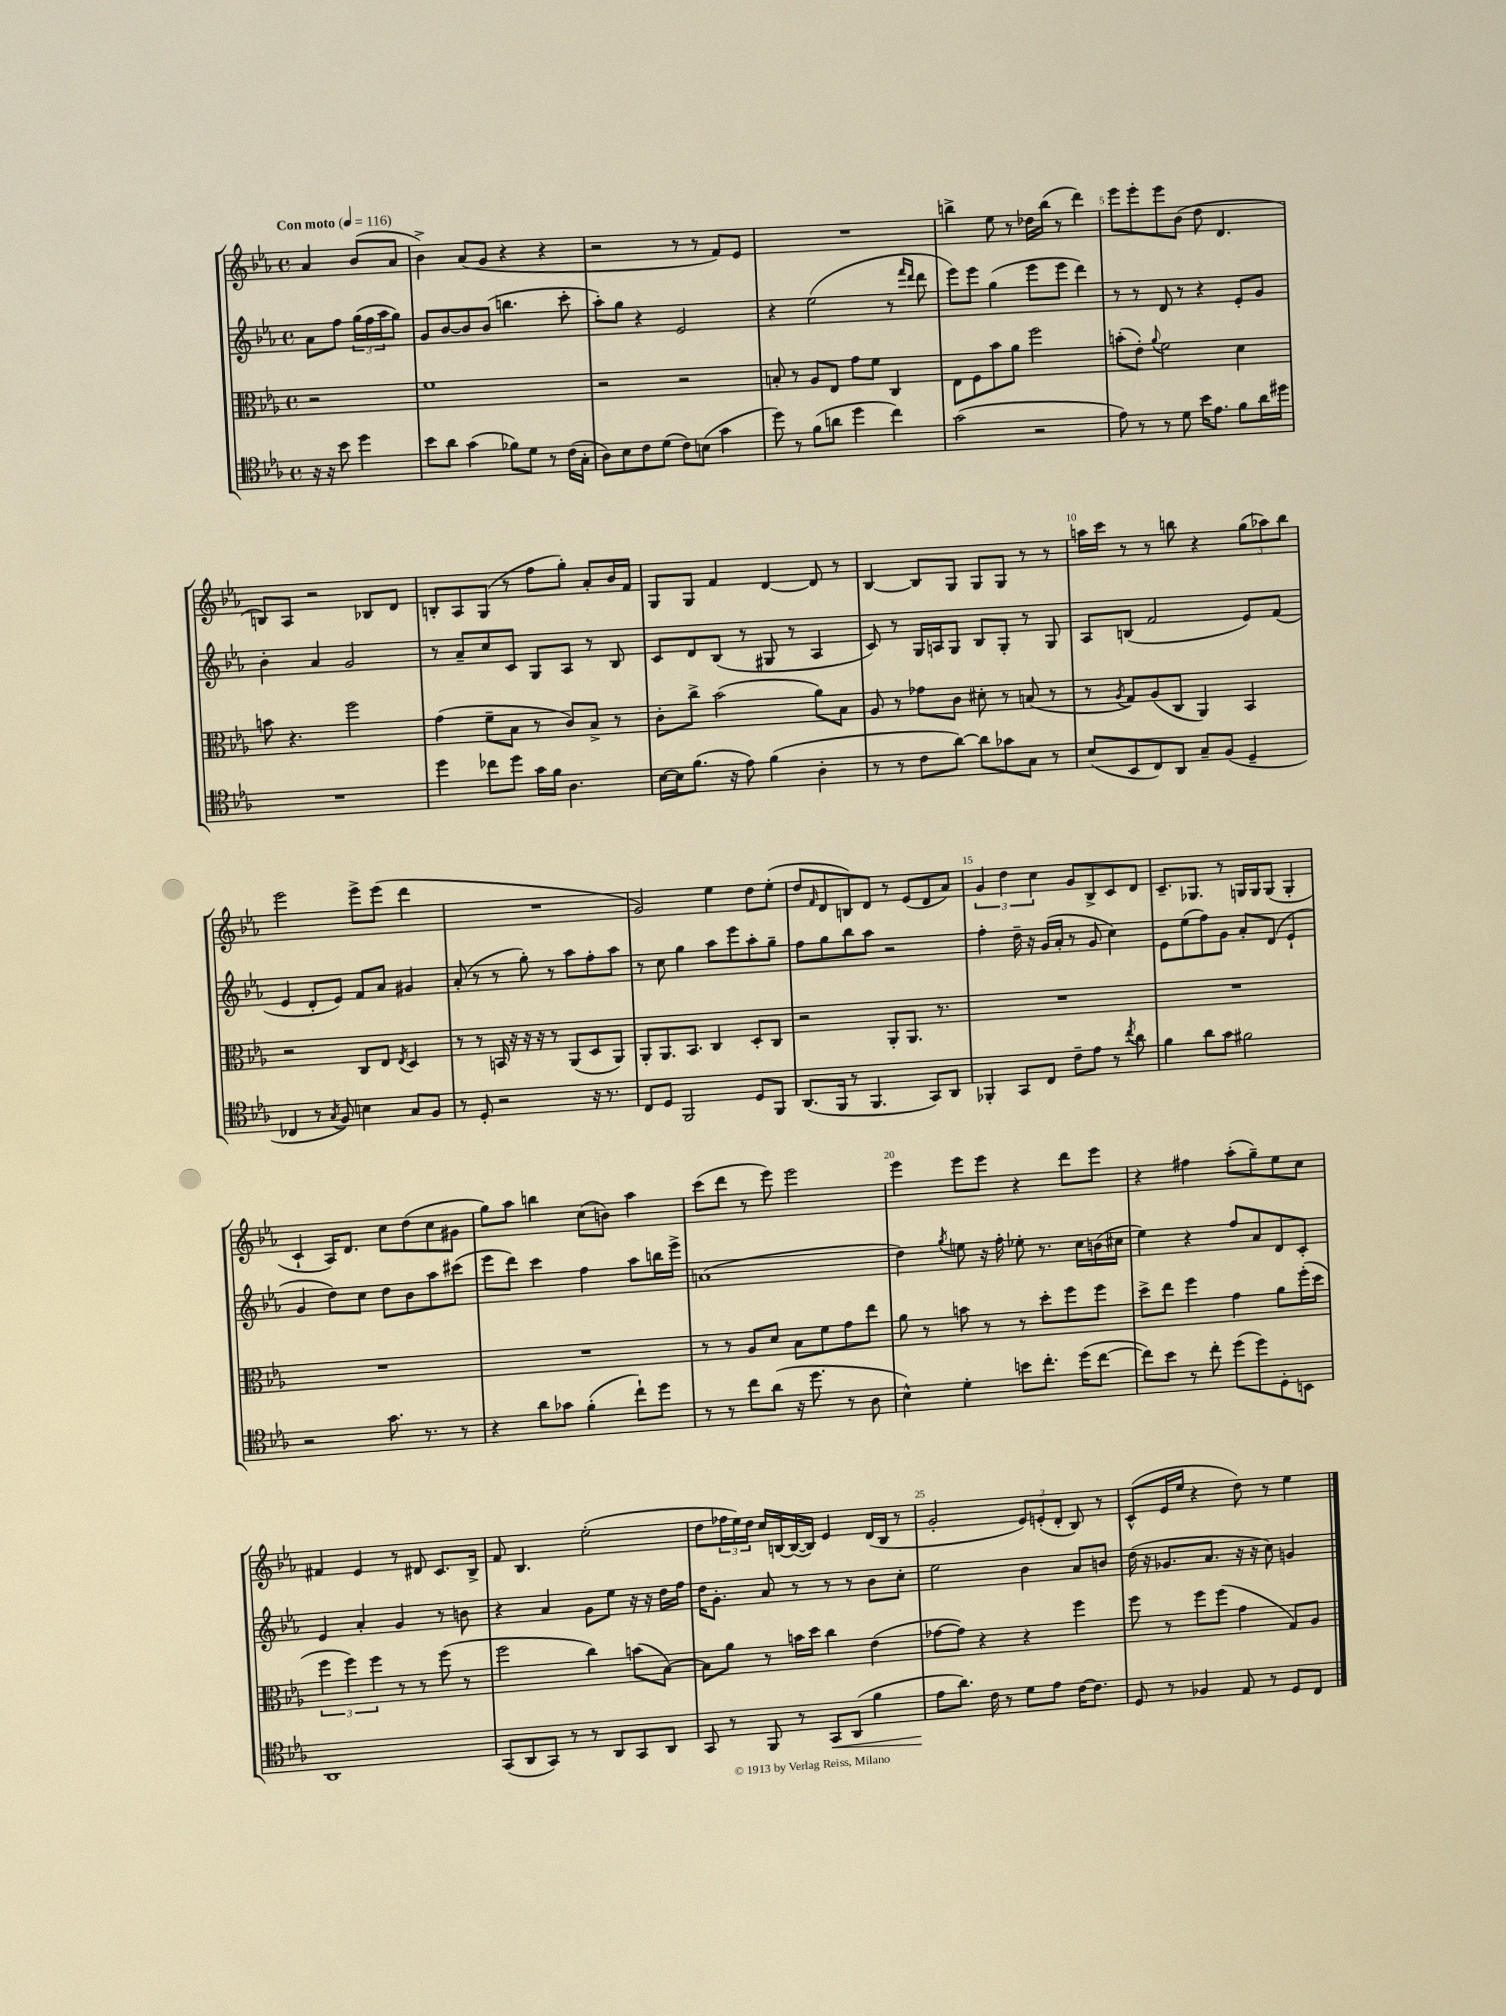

**kern	**kern	**kern	**kern
*staff4	*staff3	*staff2	*staff1
*clefC4	*clefC3	*clefG2	*clefG2
*k[b-e-a-]	*k[b-e-a-]	*k[b-e-a-]	*k[b-e-a-]
*M4/4	*M4/4	*M4/4	*M4/4
*met(c)	*met(c)	*met(c)	*met(c)
*MM116	*MM116	*MM116	*MM116
16r	2r	8a-\L	4a-/
16r	.	.	.
8b-\	.	8ff\J	.
4dd\	.	(24gg\LL	(8b-/L
.	.	24ff\	.
.	.	24aa-\J	.
.	.	8gg\J)	8a-/J
=	=	=	=
8b-\L	1f	8g/L	4b-^\)
8a-\J	.	[8b-/	.
(4g\	.	8b-/]	(8a-/L
.	.	(8b-/J	8g/J
8f-\L)	.	4.bb\	4r
8d\J	.	.	.
8r	.	.	4r
(16c\LL	.	8ccc'\	.
16G'\JJ	.	.	.
=	=	=	=
8A-\L)	2r	8aa-'\L)	2r
8B-\	.	8gg\J	.
8c\	.	4r	.
(8d\J	.	.	.
8c\L)	2r	2e-/	8r
(8B\J	.	.	8r
4g\	.	.	8f/L)
.	.	.	8e-/J
=	=	=	=
8dd\)	8B'/	4r	1r
8r	8r	.	.
(8f\L	8A-/L	(2ee-\	.
8a\J	8E-/J	.	.
4dd\	8g\L	.	.
.	8f\J	.	.
4cc\)	4C/	8r	.
.	.	16qqfff/LL	.
.	.	16qqddd/JJ	.
.	.	8ddd\	.
=	=	=	=
(2g\	8E-\L	8eee-\L)	4bb^\
.	8F\	8eee-\J	.
.	8b-\	(4gg\	8ee-\
.	8a-\J	.	8r
2r	2ff\	8eee-\L	16dd-\LL
.	.	.	(16bb\JJ
.	.	8eee-\J	8r
.	.	4ddd\)	4ddd\)
=	=	=	=
8e-\)	(8b'\L	8r	8eee-\L
8r	8e-'\J)	8r	8eee-'\
.	8qqa-/	.	.
8r	2f\	8d/	8eee-\
8d\	.	8r	(8b-\J
16b-\LK	.	4r	8dd\
8.e-\J	.	.	.
.	.	.	4.d/
8f\L	4d\	8e-'/L	.
16a-\L	.	8g/J	.
16dd#\JJ	.	.	.
=	=	=	=
1r	8b\	4b-'\	8B/L)
.	4.r	.	8A-/J
.	.	4a-/	2r
.	2ff\	2g/	.
.	.	.	8B-/L
.	.	.	8d/J
=	=	=	=
4dd\	(4g\	8r	8B'/L
.	.	8a-~/L	8A-/
8cc-\L	8f~\L	8cc/	(8G/J
8dd\J	8B-\J	8c/J	8r
16g\LL	8r	8G/L	8ff\L
16f\JJ	.	.	.
4.A-\	8c/L)	8A-/J	8gg'\J)
.	8B-^/J	8r	8a-'/L
.	8r	8B-/	16b-/L
.	.	.	16f/JJ
=	=	=	=
[16B-\LL	8c'\L	8c/L	8G/L
16B-\]J	.	.	.
(8.f\J	8cc^\J	8d/	8G/J
.	(2b-\	(8B-/J	4f/
16r	.	.	.
8e-\)	.	8r	.
(4f\	.	8G#/	[4d/
.	.	8r	.
4A-'\	8a-\L)	4A-/	8d/]
.	8B-\J	.	8r
=	=	=	=
8r	8A-/	8c/)	[4B-/
8r	8r	8r	.
8c\L	8g-\L	16G/LL	8B-/]L
.	.	16A/J	.
[8a-\J)	8c\J	8G/J	8G/J
8a-\]L	8d#'\	8B-/L	8G/L
8g-\	8r	8G'/J	8G/J
8G\J	(8B/	8r	8r
8r	8r	8G/	8r
=	=	=	=
(8B-/L	8r	8A-/L	16aa\LL
.	.	.	16ccc\JJ
.	8qA-/	.	.
8BB-/	8G/L)	(8B/J	8r
8C/)	(8A-/	2f/	8r
8AA-/J	8C/J	.	8bb\
8G~/L	4AA-/)	.	4r
(8F/J	.	.	.
4D~/	4BB-/	8e-/L)	(12gg\L
.	.	.	12aa-\)
.	.	(8f/J	.
.	.	.	12bb\J
=	=	=	=
4C-/	2r	4e-/	2eee-\
8r	.	8d'/L	.
8qG/	.	.	.
8F/)	.	8e-/J)	.
4B\	8C/L	8f/L	8eee-^\L
.	8E-/J	8a-/J	(8eee-\J
.	8qE-/	.	.
8G/L	4D/	4g#/	4ddd\
8F/J	.	.	.
=	=	=	=
8r	8r	(8a-'/	1r
8D'/	8r	8r	.
2r	16BB/	8r	.
.	16r	.	.
.	16r	8gg'\)	.
.	16r	.	.
.	8r	8r	.
.	(8AA-/L	8aa-\L	.
16r	8D/	8ff'\	.
8.r	.	.	.
.	8AA-/J)	8aa-\J	.
=	=	=	=
8C/L	8AA-'/L	8r	2g/)
8D/J	8.AA-/	8cc\	.
2FF/	.	4gg\	.
.	8.BB-/J	.	.
.	4C/	8aa-\L	4ee-\
.	.	8eee-\	.
8D/L	8D'/L	8aa-'\	8dd\L
8FF/J	8C/J	8gg~\J	(8ee-'\J
=	=	=	=
(8.AA-/L	2r	8ff\L	8dd/L
.	.	.	16qqf/
.	.	8gg\	8d/
16FF/Jk	.	.	.
8r	.	8bb-\	8B/)
4.FF/	.	8aa-\J	8d/J
.	8AA-'/L	2r	8r
.	8.AA-/J	.	(8e-/L
8GG/L)	.	.	8d/
.	8.r	.	.
8AA-/J	.	.	8a-/J)
=	=	=	=
4FF-'/	1r	4ff'\	6g/
.	.	.	6dd\
8GG/L	.	16dd~\	.
.	.	16r	.
.	.	.	6cc\
8C/J	.	(16g/LL	.
.	.	16a-'/JJ	.
8c~\L	.	8r	8g/L
8e-\J	.	8g/	8B-^/
8r	.	4cc\)	8c/
8qcc/	.	.	.
8a-\	.	.	8d/J
=	=	=	=
4f\	1r	8e-\L	8.c~/L
.	.	(8ee-\	.
.	.	.	8.G-/J
8a-\L	.	8ff\)	.
8g\J	.	8g\J	8r
2f#\	.	8a-'/L	16G/LL
.	.	.	16G/J
.	.	(8d/J	(8G/J
.	.	4e-`/	4G'/
=	=	=	=
2r	1r	4g/	4c`/
.	.	8dd\L)	16A-/LK)
.	.	.	8.d/J
.	.	8cc\J	.
8.g\	.	8dd\L	8cc\L
.	.	8b-\	(8dd\
8.r	.	.	.
.	.	8aa-\	8cc\
8r	.	(8ccc#\J	8g#\J
=	=	=	=
4r	1r	8eee-\L	8gg\L)
.	.	8ddd\J)	8aa-\J
8a-\L	.	4ccc\	4bb\
8g-\J	.	.	.
(4f'\	.	4ff\	(8cc\L
.	.	.	8b\J)
8cc`\L)	.	8aa-\L	4aa-\
8dd\J	.	16bb\L	.
.	.	16eee-^\JJ	.
=	=	=	=
8r	8r	(1a	(8ccc\L
8r	8r	.	8ddd\J
8cc\L	8A-/L	.	8r
(8a-\J	8d/J	.	8eee-\)
16r	8B-\L	.	2eee-\
8.dd\	.	.	.
.	8f\	.	.
8r	8g\	.	.
8A-\	8ee-\J	.	.
=	=	=	=
4B-^^\)	8a-\	4dd\)	4eee-\
.	8r	.	.
.	.	8qgg/	.
4d'\	8b\	8ee\	8eee-\L
.	8r	16r	8eee-\J
.	.	16ff'\	.
8b\L	8r	8ee-'\	4r
8.cc'\J	8dd'\L	8.r	.
.	8ff\	.	8ddd\L
(16dd\LK	.	16cc\LL	.
[8cc\J	8ff\J	(16b\	8eee-\J
.	.	16cc#\JJ	.
=	=	=	=
8cc\]L)	8dd^\L	4ee-\)	4r
8b-\J	8ee-\J	.	.
8r	4ff\	4r	4ff#\
8cc'\	.	.	.
(8dd\L	4g\	8ff/L	(8aa-'\L
8dd\)	.	8a-/	8gg~\)
8D'\	8a-\L	8d/	8ee-\
8BB\J	(16ff'\L	8c'/J	8cc\J
.	16dd\JJ	.	.
=	=	=	=
1AA-	6ff\	4e-/	4f#/
.	6ff\)	.	.
.	.	4a-'/	4e-/
.	6ff\	.	.
.	8r	4g/	8r
.	8r	.	8d#/
.	(8ff\	8r	8.c/L
.	8r	8b\	.
.	.	.	16B-^/Jk
=	=	=	=
(8GG/L	2ff\	4r	8f/
8AA-/	.	.	4.B-/
8GG/J)	.	4a-/	.
8r	.	.	.
8r	4cc\)	8g\L	(2ee-'\
8AA-/L	.	8ee-\J	.
8GG/	(8b\L	16r	.
.	.	16r	.
8AA-/J	[8B-\J)	16dd\LL	.
.	.	16ff\JJ	.
=	=	=	=
8GG/	8B-\]L	16dd\LK	8dd\L
.	.	8.g'\J	.
8r	8a-\J	.	24ff-\L
.	.	.	24ee-\)
.	.	.	24dd\JJ
8FF/	8r	8a-/	16cc/LL
.	.	.	[16B/
8r	16b\LL	8r	(16B/_
.	16dd\JJ	.	16B/]JJ)
8GG/L	4cc\	8r	4e-/
(8AA-/J	.	8r	.
4f\	(4e-\	8b-\L	(16d/LL
.	.	.	16B/JJ
.	.	8cc'\J	8r
=	=	=	=
8e-\L	[8g-\L	2ee-\	2g'/
8.a-\J)	8g-\]J)	.	.
.	4r	.	.
16c\	.	.	.
8r	.	.	.
8d\L	4r	4b-\	12e-/L)
.	.	.	(12e'/
8e-\J	.	.	.
.	.	.	12d'/J
[16c\LK	4ff\	8a-/L	8B-/)
8.c\]J	.	.	.
.	.	8b/J	8r
=	=	=	=
8D/	8ff\	(16dd\	(8c^^/L
.	.	16r	.
8r	8r	8.g-/L	16e-/L
.	.	.	16ee-/JJ
4F-/	8ff\L	.	4r
.	.	8.a-/J	.
.	(8ff\J	.	.
8E-/	4g\	16r	8dd\)
.	.	16r	.
8r	.	8cc\)	8r
8D/L	8G/L)	4g/	4ee-\
8C/J	8A-/J	.	.
==	==	==	==
*-	*-	*-	*-
